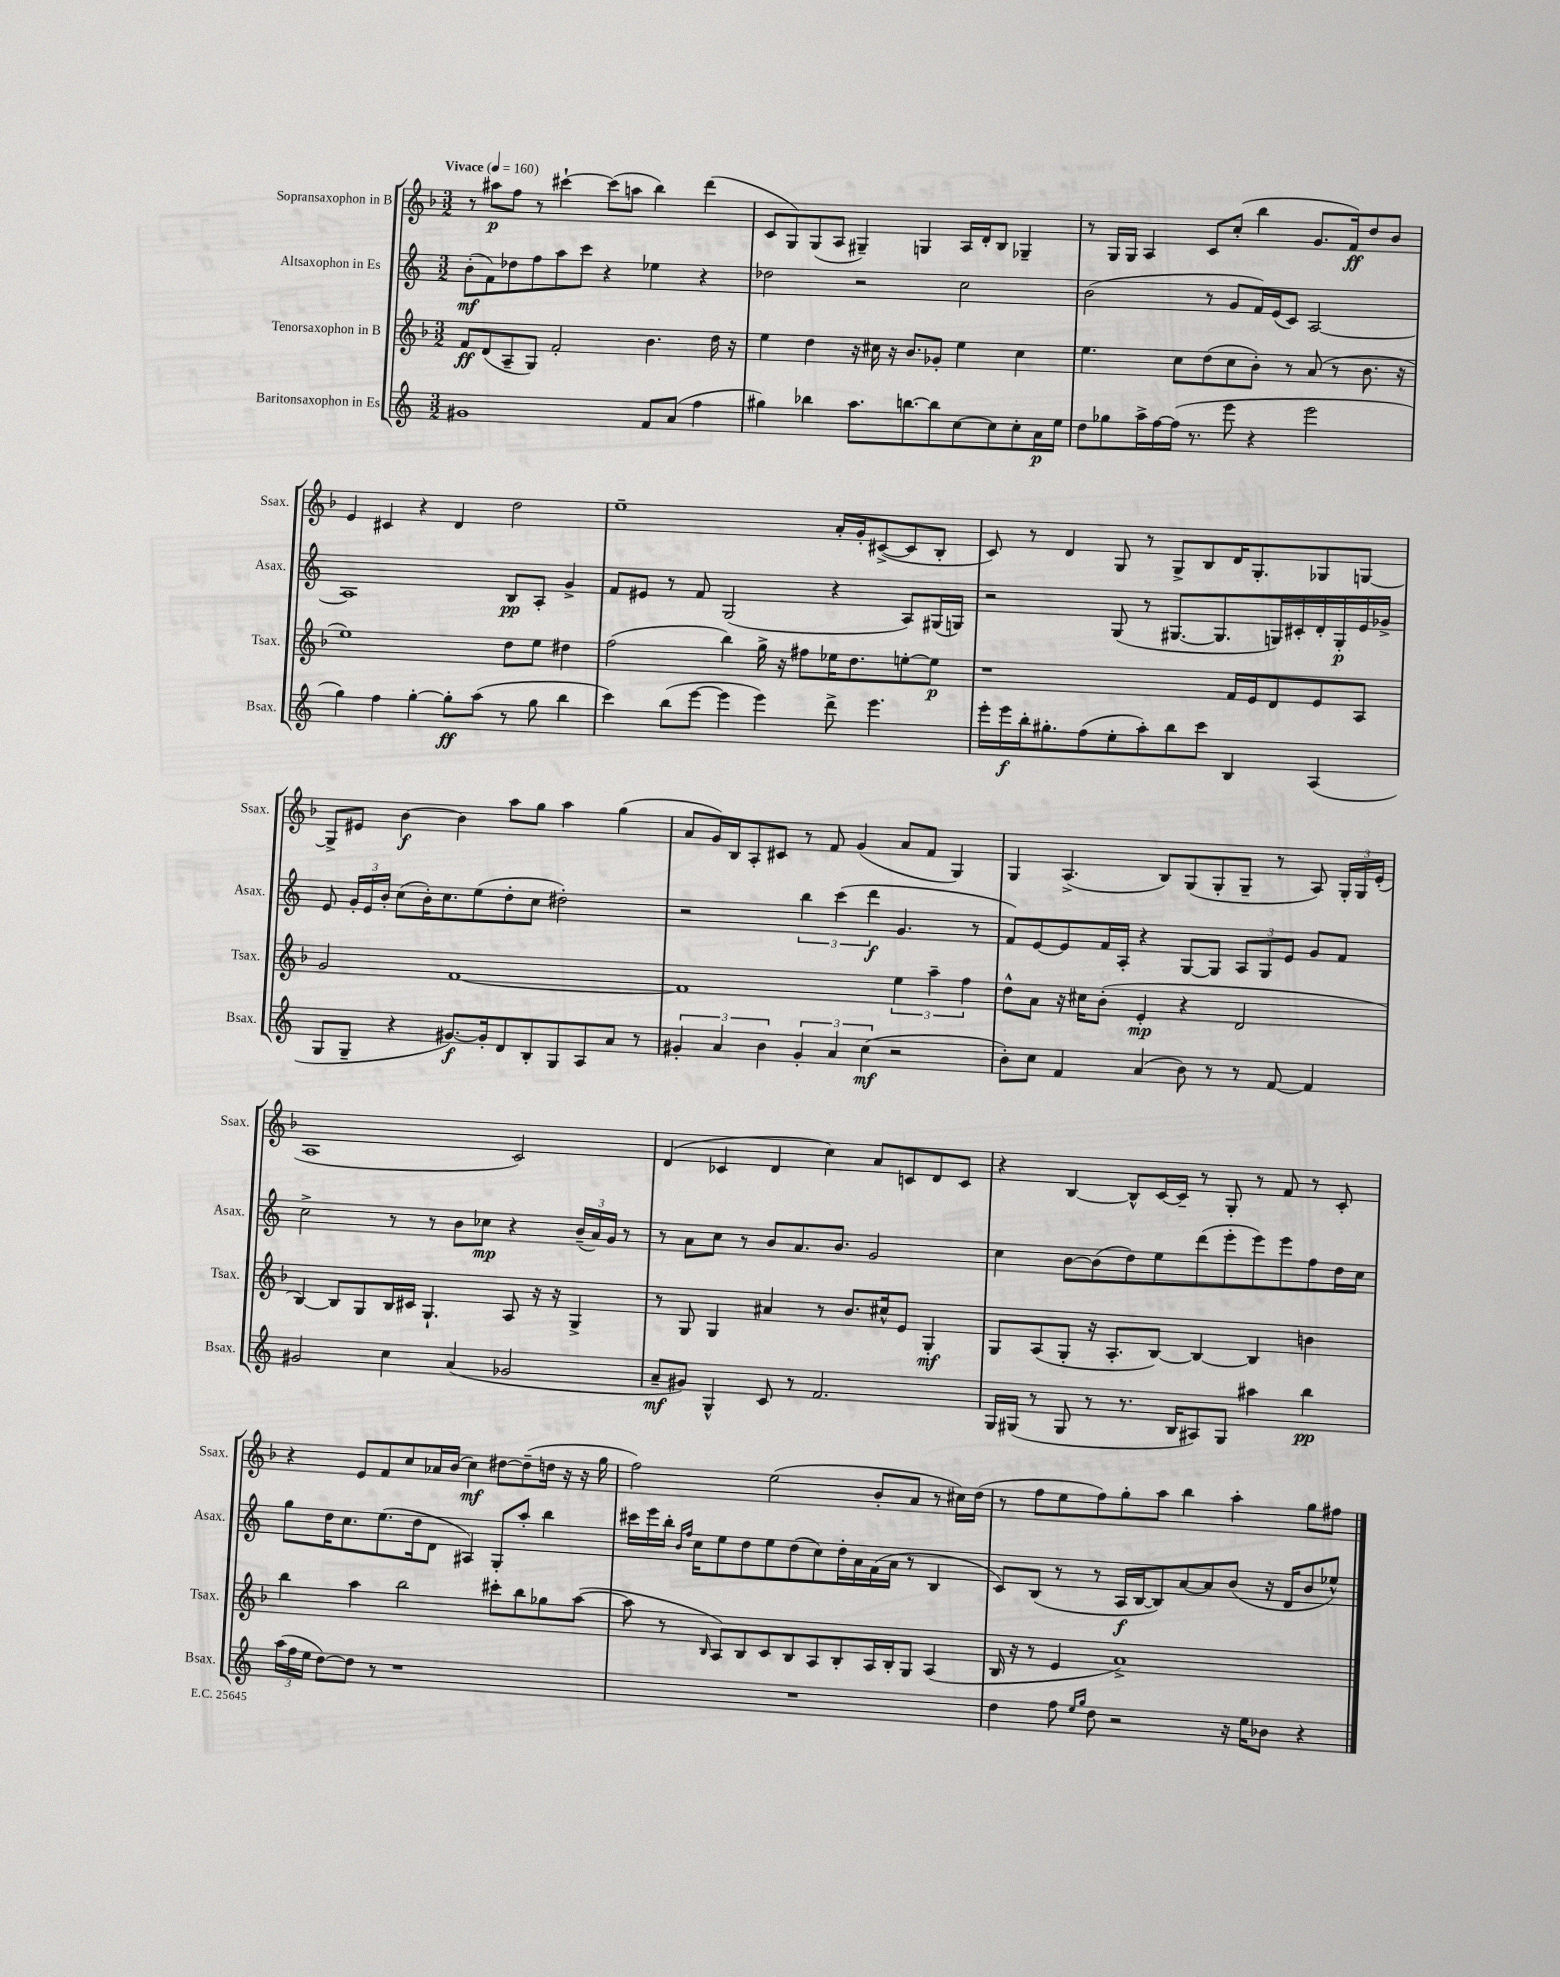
<<
\new StaffGroup <<
\new Staff = "s0" \with { instrumentName = "Sopransaxophon in B" shortInstrumentName = "Ssax." } {
    \clef treble \key f \major \numericTimeSignature \time 3/2 \tempo "Vivace" 4 = 160
    \autoBeamOff r8 ais''8[\p f''8] r8 cis'''4~-! cis'''8[( a''8] bes''4) d'''4( |
    c'8[ g8) g8( a8] gis4--) g4 a16[ d'16-. bes8] ges4-- |
    r8 g16[ g16] a4 c'8[ c''8]-.( bes''4 g'8.[ f'16\ff) d''8 bes'8] |
    e'4 cis'4 r4 d'4 d''2 |
    e''1-- a'16[-. g'16-. cis'8~->( cis'8 bes8]-. |
    c'8) r8 d'4 g8 r8 g8[-> bes8 d'16 g8.-. ges8 g8]~ |
    g8[-> eis'8] bes'4~\f bes'4 a''8[ g''8] a''4 g''4( |
    a'8[ g'16) bes16 a8-. cis'8] r8 f'8 g'4( a'8[ f'8] g4) |
    g4 a4.->( bes8[) g8( g8-. g8]-- r8 a8) \tuplet 3/2 { g16[-. g16 e'16]-.( } |
    a1 c'2) |
    d'4( ces'4 d'4 c''4) a'8[ c'8 d'8 c'8] |
    r4 bes4~ bes8[-^ c'16~ c'16]-- r8 g8-. r8 f'8 r8 c'8-. |
    r4 e'8[ f'8 c''8 aes'16 bes'16]( c''4\mf) dis''8[~ dis''8--( d''16] r16 r16 g''16 |
    f''2) e''2( bes'8[-. a'8] r8 cis''16[) d''16]( |
    r8 f''8[ e''8 f''8) g''8-. a''8] bes''4 a''4-. g''8[ fis''8] \bar "|." |
}
\new Staff = "s1" \with { instrumentName = "Altsaxophon in Es" shortInstrumentName = "Asax." } {
    \clef treble \key c \major \numericTimeSignature \time 3/2
    \autoBeamOff b'8[-.\mf( f'8) des''8 f''8 a''8 c'''8] r4 ees''4 r4 |
    des''2 r2 c''2 |
    b'2( r8 g'8[ f'16) e'16( c'8]) a2~ |
    a1 b8[\pp a8]-. g'4-> |
    f'8[ eis'8] r8 f'8 g2( r4 a8[) gis16( g16]) |
    r2 g8( r8 gis8.[~ gis8. g16) cis'16-. d'16-. g16-.\p e'16 ges'16]-> |
    e'8 \tuplet 3/2 { g'16[-. e'16 b'16]-. } c''8[( b'16-.) c''8. e''8( d''8-. c''8] dis''2-.) |
    r2 \tuplet 3/2 { b''4 c'''4( d'''4\f } g'4. r8 |
    f'8[) e'8~ e'8 f'16 a16]-. r4 g8[~ g8] \tuplet 3/2 { a8[ g8 e'8] } g'8[ f'8] |
    c''2-> r8 r8 b'8[ ces''8]\mp r4 \tuplet 3/2 { b'16[--( a'16) g'16] } r8 |
    r8 a'8[ c''8] r8 b'8[ a'8. b'8.] g'2 |
    c''4 b'8[~ b'8( d''8) e''8 d'''8( e'''8-. e'''8) e'''8 f''8 d''16 c''16] |
    g''8[ d''16 c''8. e''8.( d''16 d'8] ais4) g8[-. a''8]-. b''4 |
    cis'''16[ e'''16 b''16]-. \grace { b'16[ f''16] } c''16[ e''8 d''8 e''8 d''8( c''8) d''16-. a'16 f'16( a'16] r8 b4 |
    c'8[) b8]( r8 r8 a16[\f b16~ b8) a'8~ a'8 b'8]( r16 d'16[ b'8 ees''8]-^) \bar "|." |
}
\new Staff = "s2" \with { instrumentName = "Tenorsaxophon in B" shortInstrumentName = "Tsax." } {
    \clef treble \key f \major \numericTimeSignature \time 3/2
    \autoBeamOff f'8[\ff d'8( a8-- g8]) f'2-. bes'4. d''16 r16 |
    e''4 d''4 r16 cis''16 r16 bes'8.[ ges'8]-. e''4 cis''4 |
    e''4. c''8[ d''8( c''8 bes'8]-.) r8 a'8( r8 bes'8. r16 |
    e''1) d''8[ e''8] dis''4 |
    f''2( bes''4) g''16-> r16 fis''8[ ees''16 d''8. e''8~-. e''8]\p |
    r1 f'16[ e'16 d'8 e'8 a8] |
    g'2 f'1~ |
    f'1 \tuplet 3/2 { e''4 a''4-- f''4 } |
    d''8[-^ a'8] r16 cis''16[ bes'8]-.( e'4-.\mp r4 d'2 |
    bes4~) bes8[ g8 bes16 cis'16] g4.-! a8 r16 r16 g4-> |
    r8 g8 g4 ais'4 r8 bes'8.[ cis''16-^ e'8] g4-.\mf |
    g8[ a8( g8]-. r16 a8.[-. bes8]~) bes4~ bes4 b'4 |
    bes''4 a''4 bes''2 cis'''8[-. bes''8 ges''8 a''8]~( |
    a''8 r8 \grace { bes16 } a8[) bes8 c'8 bes8 a8 bes8-. a16 bes16-. g8] a4( |
    bes16 r16 r8 e'4 a'1->) \bar "|." |
}
\new Staff = "s3" \with { instrumentName = "Baritonsaxophon in Es" shortInstrumentName = "Bsax." } {
    \clef treble \key c \major \numericTimeSignature \time 3/2
    \autoBeamOff gis'1 f'8[ a'8]( f''4 |
    gis''4) bes''4 a''8.[ b''8.~ b''8 c''8~ c''8 c''8-. a'16\p e''16] |
    d''8[ ges''8 a''16-> f''16~ f''16]( r8. e'''8 r4 e'''2 |
    g''4) f''4 g''4~-. g''8[-.\ff a''8]( r8 g''8 b''4 |
    c'''4) b''8[( e'''8]~ e'''4 e'''4) d'''8-> e'''4. |
    e'''16[-. e'''16\f b''16-. gis''8.-. f''8( e''8-. a''8-.) b''8 c'''8] b4 a4( |
    g8[ g8]-- r4 gis'8.[~\f) gis'16-. d'8 b8-. g8 a8 a'8] r8 |
    \tuplet 3/2 { gis'4-. a'4 b'4 } \tuplet 3/2 { gis'4-. a'4 c''4\mf( } r2 |
    b'8[-.) c''8] f'4 a'4( b'8) r8 r8 f'8~ f'4 |
    gis'2 c''4 a'4( ges'2 |
    a'8[--\mf gis'8]) g4-^ c'8 r8 f'2. |
    g16[ gis16]( r8 gis8 r8 r8. b16[ ais8) gis8] ais''4 b''4\pp |
    \tuplet 3/2 { a''16[( f''16 e''16] } d''8[~) d''8] r8 r1 |
    R1. |
    d''4 f''8 \grace { e''16[ g''16] } d''8 r2 r16 e''16[ bes'8] r4 \bar "|." |
}
>>
>>
\layout { \context { \Score \remove "Bar_number_engraver" } }
